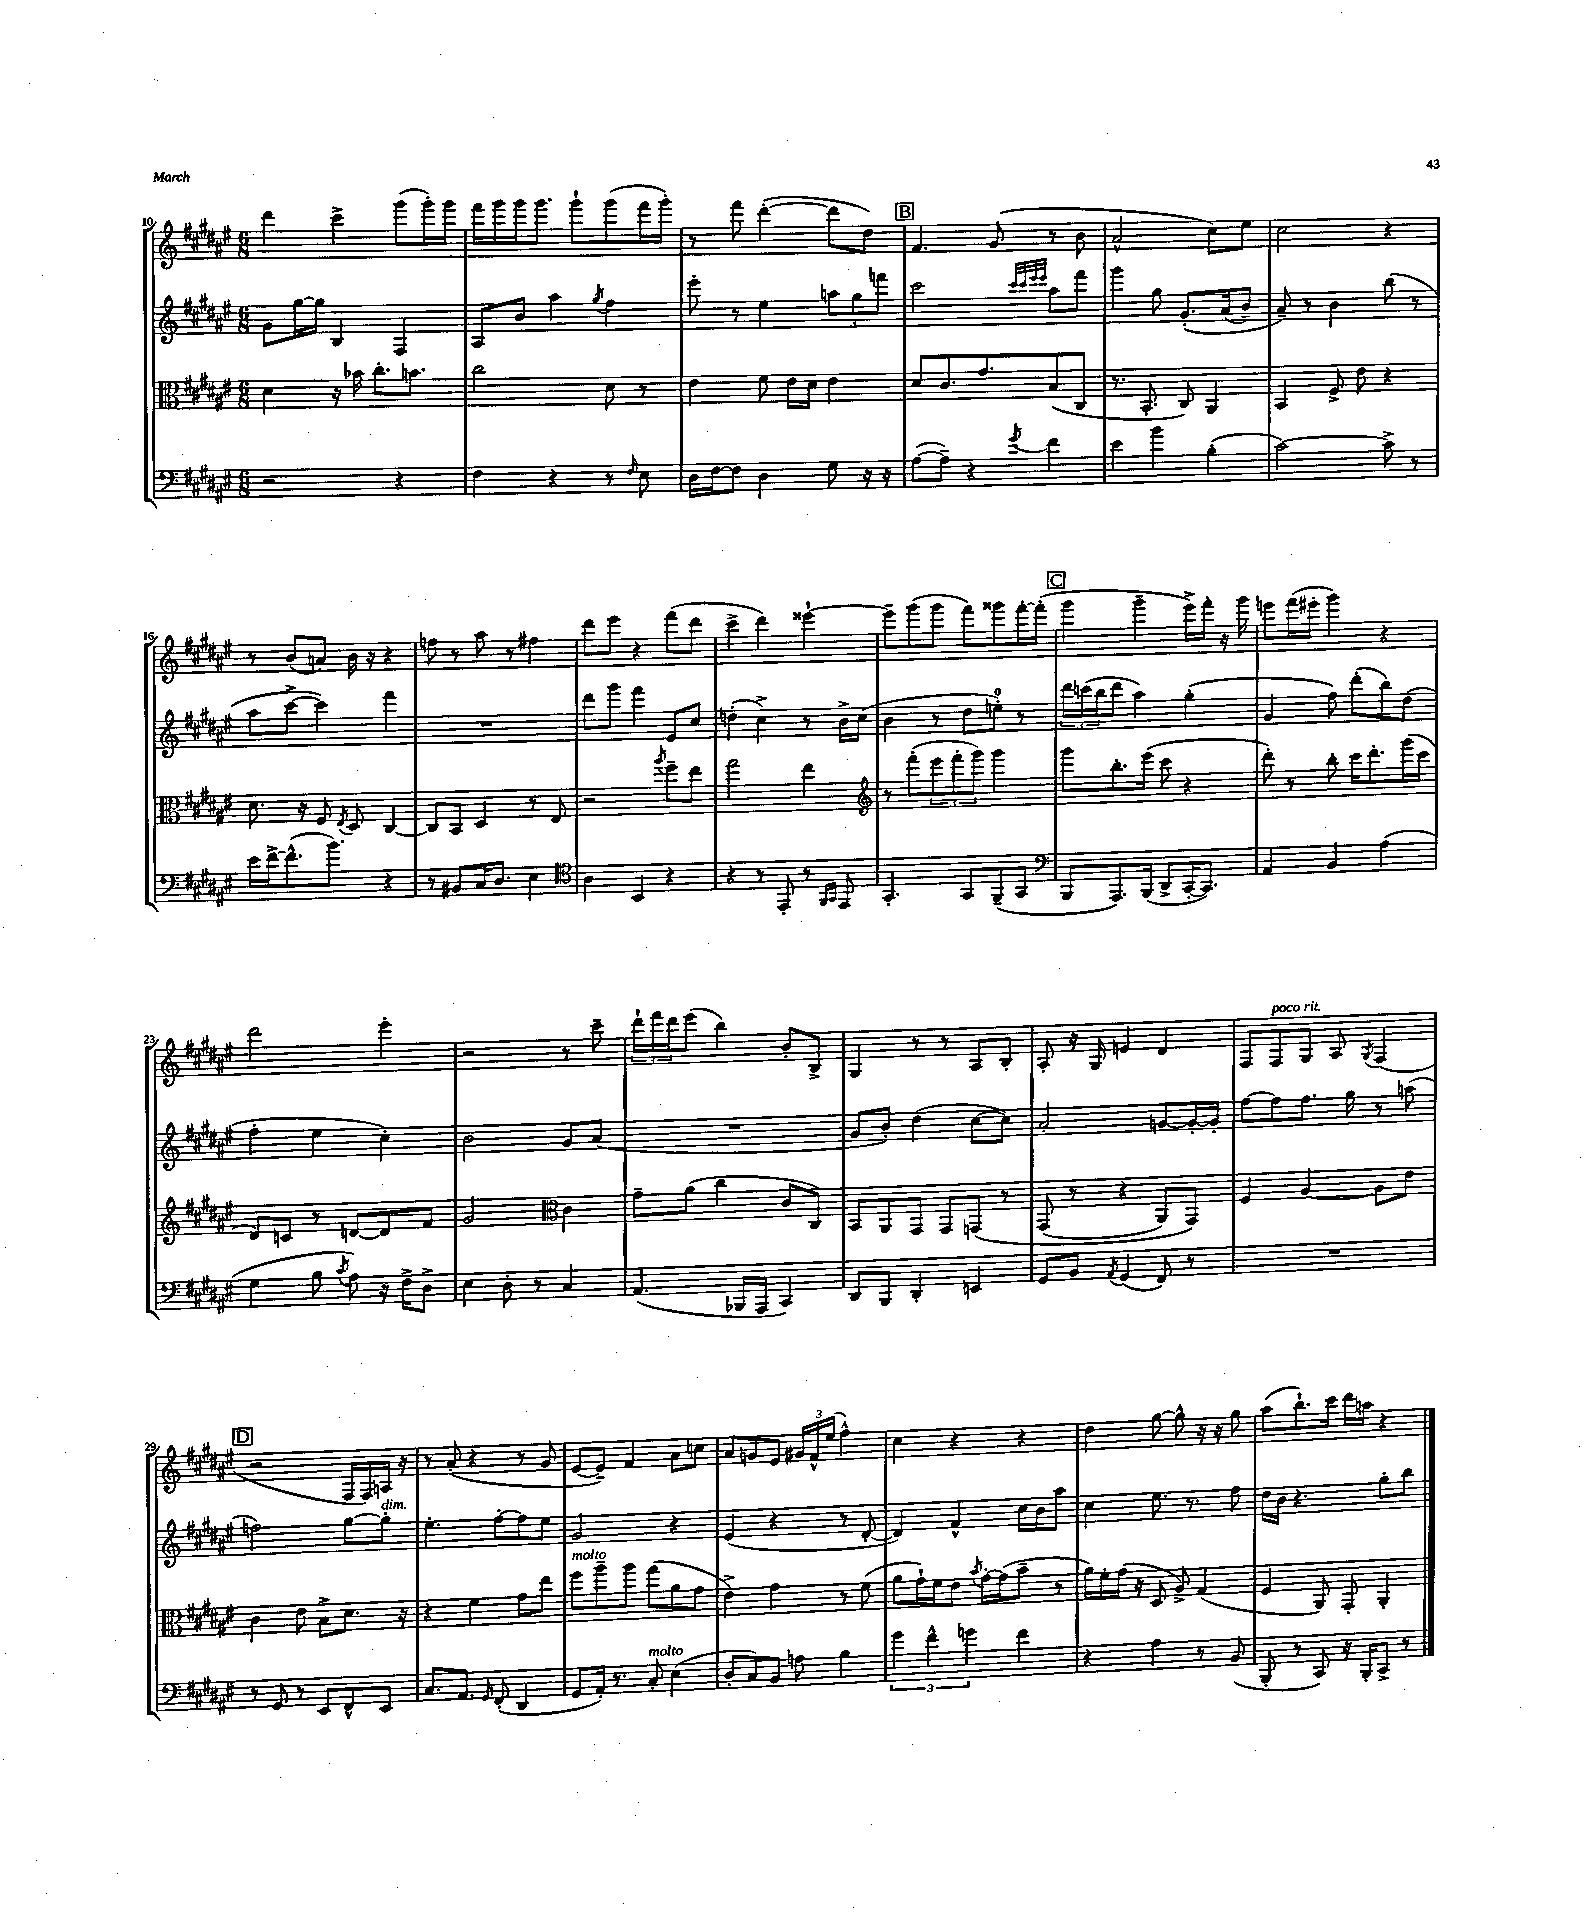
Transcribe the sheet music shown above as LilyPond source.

<<
\new StaffGroup <<
\new Staff = "s0" {
    \clef treble \key fis \major \numericTimeSignature \time 6/8
    dis'''4 cis'''4-> gis'''8( gis'''16-.) gis'''16 |
    fis'''16 gis'''16 gis'''16 gis'''8. gis'''8-! gis'''8( fis'''16 gis'''16-.) |
    r8 fis'''8 dis'''4~-.( dis'''8 dis''8) |
    \mark \markup { \box "B" } fis'4. gis'8( r8 b'8 |
    ais'2-^ cis''8) eis''8 |
    cis''2 r4 |
    r8 b'8( a'8) b'16 r16 r4 |
    f''8 r8 ais''8 r8 fis''4 |
    dis'''8 eis'''8 r4 fis'''8( dis'''8 |
    cis'''4-> dis'''4) eisis'''4~-! |
    eisis'''8-- gis'''8( gis'''8 fis'''8) gisis'''8 fis'''16~-. fis'''16-.( |
    \mark \markup { \box "C" } gis'''4 gis'''4-- eis'''16->) fis'''16-. r16 gis'''16 |
    e'''8 fis'''16( eis'''16-. gis'''4) r4 |
    dis'''2 eis'''4-. |
    r2 r8 cis'''8-- |
    \tuplet 3/2 { dis'''16-! fis'''16 dis'''16 } eis'''8( b''4) b'8-. b8-> |
    gis4 r8 r8 ais8 b8-. |
    ais8-. r16 gis16 e'4 dis'4 |
    fis8 fis8^\markup { \italic "poco rit." } gis8 ais8 \acciaccatura { gis8 } fis4( |
    \mark \markup { \box "D" } r2 fis16 fis16) a16 r16 |
    r8 ais'8-.( r4 r8 gis'8 |
    eis'8~ eis'8--) fis'4 ais'8 c''8 |
    ais'8 g'8 eis'8 \tuplet 3/2 { gis'16 fis'16-^ eis''16( } fis''4-^) |
    cis''4 r4 r4 |
    dis''4 gis''8~ gis''8-^ r16 r16 gis''8 |
    ais''8( b''8.-!) cis'''16 dis'''16 a''16 r4 \bar "|." |
}
\new Staff = "s1" {
    \clef treble \key fis \major \numericTimeSignature \time 6/8
    gis'8 gis''16~ gis''16 b4 fis4 |
    ais8 b'8 ais''4 \acciaccatura { gis''8 } fis''4 |
    eis'''8-. r8 eis''4 \tuplet 3/2 { a''8 gis''8 f'''8 } |
    \mark \markup { \box "B" } cis'''2 \grace { cis'''32 cis'''32 eis'''32 eis'''32 } ais''8 fis'''8 |
    gis'''4 gis''8 gis'8.-.\( ais'16( b'8--) |
    ais'8--\) r8 b'4 b''8( r8 |
    ais''8 cis'''8~-> cis'''4) fis'''4 |
    R2. |
    dis'''8 gis'''8 fis'''4 eis'8 cis''8 |
    d''4-.( cis''4->) r8 b'16-> cis''16( |
    b'4 r8 dis''8 e''8-0-.) r8 |
    \mark \markup { \box "C" } \tuplet 3/2 { dis'''16 c'''16( b''16 } dis'''8 ais''4) gis''4-.( |
    gis'4 fis''8) dis'''8-.( b''8) dis''8( |
    fis''4-. eis''4 cis''4-.) |
    b'2 gis'8 ais'8( |
    R2. |
    gis'8 b'8-.) dis''4( cis''8~ cis''8) |
    ais'2-. g'8~ g'16~-. g'16-. |
    fis''8~ fis''8 fis''8. gis''16 r8 a''8( |
    \mark \markup { \box "D" } f''2) gis''8~ gis''8-.^\markup { \italic "dim." } |
    eis''4.-. fis''8~-. fis''8 eis''8 |
    gis'2 r4 |
    eis'4( r4 r8 dis'8~-. |
    dis'4) fis'4-^ cis''16 b'16 ais''8 |
    cis''4 eis''8. r8. fis''8 |
    dis''16 b'16 r4. gis''8-. b''8 \bar "|." |
}
\new Staff = "s2" {
    \clef alto \key fis \major \numericTimeSignature \time 6/8
    dis'4 r16 bes'16 cis''8.-. b'8. |
    cis''2 dis'8 r8 |
    eis'4 fis'8 eis'16 dis'16 eis'4 |
    \mark \markup { \box "B" } dis'8 cis'8. gis'8. b8( cis8 |
    r8. b,8.-. cis8) ais,4 |
    b,4 fis8-> eis'8 r4 |
    dis'8. r16 fis8 \acciaccatura { eis8 } dis8 cis4~ |
    cis8 b,8 dis4 r8 eis8 |
    r2 \acciaccatura { ais''8 } fis''8-- eis''8 |
    gis''2 eis''4 |
    \clef treble r8 fis'''8-.( \tuplet 3/2 { eis'''8 fis'''8-. gis'''8) } gis'''4 |
    \mark \markup { \box "C" } gis'''8 b''8.-. eis'''16( cis'''8 r4 |
    dis'''8-.) r8 b''8-. cis'''16 dis'''8.-. gis'''16( cis'''16 |
    dis'8) c'8 r8 d'8~ d'8 fis'8 |
    gis'2 \clef alto cis'4 |
    gis'8-- ais'8( cis''4 cis'8 cis8) |
    b,8 ais,8 gis,8 gis,8 g,8\( r8 |
    gis,8( r8 r4 ais,8) gis,8\) |
    fis4 ais4~ ais8 eis'8 |
    \mark \markup { \box "D" } cis'4 eis'8 b8-> dis'8. r16 |
    r4 fis'4 gis'8 eis''8 |
    fis''8^\markup { \italic "molto" } ais''8-- ais''8 gis''8( ais'8 gis'8 |
    eis'4->) gis'4 r8 fis'8( |
    ais'8 gis'16-!) fis'16 eis'8 \acciaccatura { b'8 } gis'16~-. gis'16( b'8-- r8 |
    ais'16) fis'16-. gis'16( r16 dis8 ais8->) gis4( |
    fis4 ais,8) gis,8-. ais,4-. \bar "|." |
}
\new Staff = "s3" {
    \clef bass \key fis \major \numericTimeSignature \time 6/8
    r2 r4 |
    fis4 r4 r8 \grace { fis16 } eis8 |
    dis16 fis16~ fis8 dis4 gis8 r16 r16 |
    \mark \markup { \box "B" } ais8~( ais8--) r4 \acciaccatura { gis'8 } fis'4 |
    eis'4 b'4 b4-.( |
    cis'2~) cis'8-> r8 |
    eis'16 fis'16~-> fis'8.-^( b'8.) r4 |
    r8 bis,8 cis16 dis8. eis4 |
    \clef tenor ais4 b,4 r4 |
    r4 r8 eis,8-. r8 \grace { fis,16 gis,16 } eis,8 |
    gis,4.-. gis,8 fis,8--( gis,8 |
    \mark \markup { \box "C" } \clef bass b,,8 ais,,8.) b,,16( dis,8-> cis,16~-. cis,8.) |
    ais,4 b,4 ais4( |
    gis4 b8 \acciaccatura { cis'8 } ais8) r16 fis16-> dis8-> |
    eis4 dis8-. r8 cis4 |
    ais,4.( bes,,16 ais,,16 cis,4) |
    dis,8 b,,8 dis,4-. e,4 |
    gis,8 b,8 \acciaccatura { ais,8 } gis,4( fis,8) r8 |
    R2. |
    \mark \markup { \box "D" } r8 gis,8 r8 eis,8 fis,8-^ eis,8 |
    cis8. ais,8. \grace { gis,16 } fis,8-.( dis,4 |
    gis,8 ais,16-.) r8. cis8-.^\markup { \italic "molto" } eis4( |
    dis8-. cis8) b,8 a8 b4 |
    \tuplet 3/2 { gis'4 fis'4-^ g'4 } fis'4 |
    r4 ais4 r8 b,8( |
    b,,8-. r8 cis,8) r16 b,,16-. cis,8-> r8 \bar "|." |
}
>>
>>
\layout { \context { \Score currentBarNumber = #10 } }
